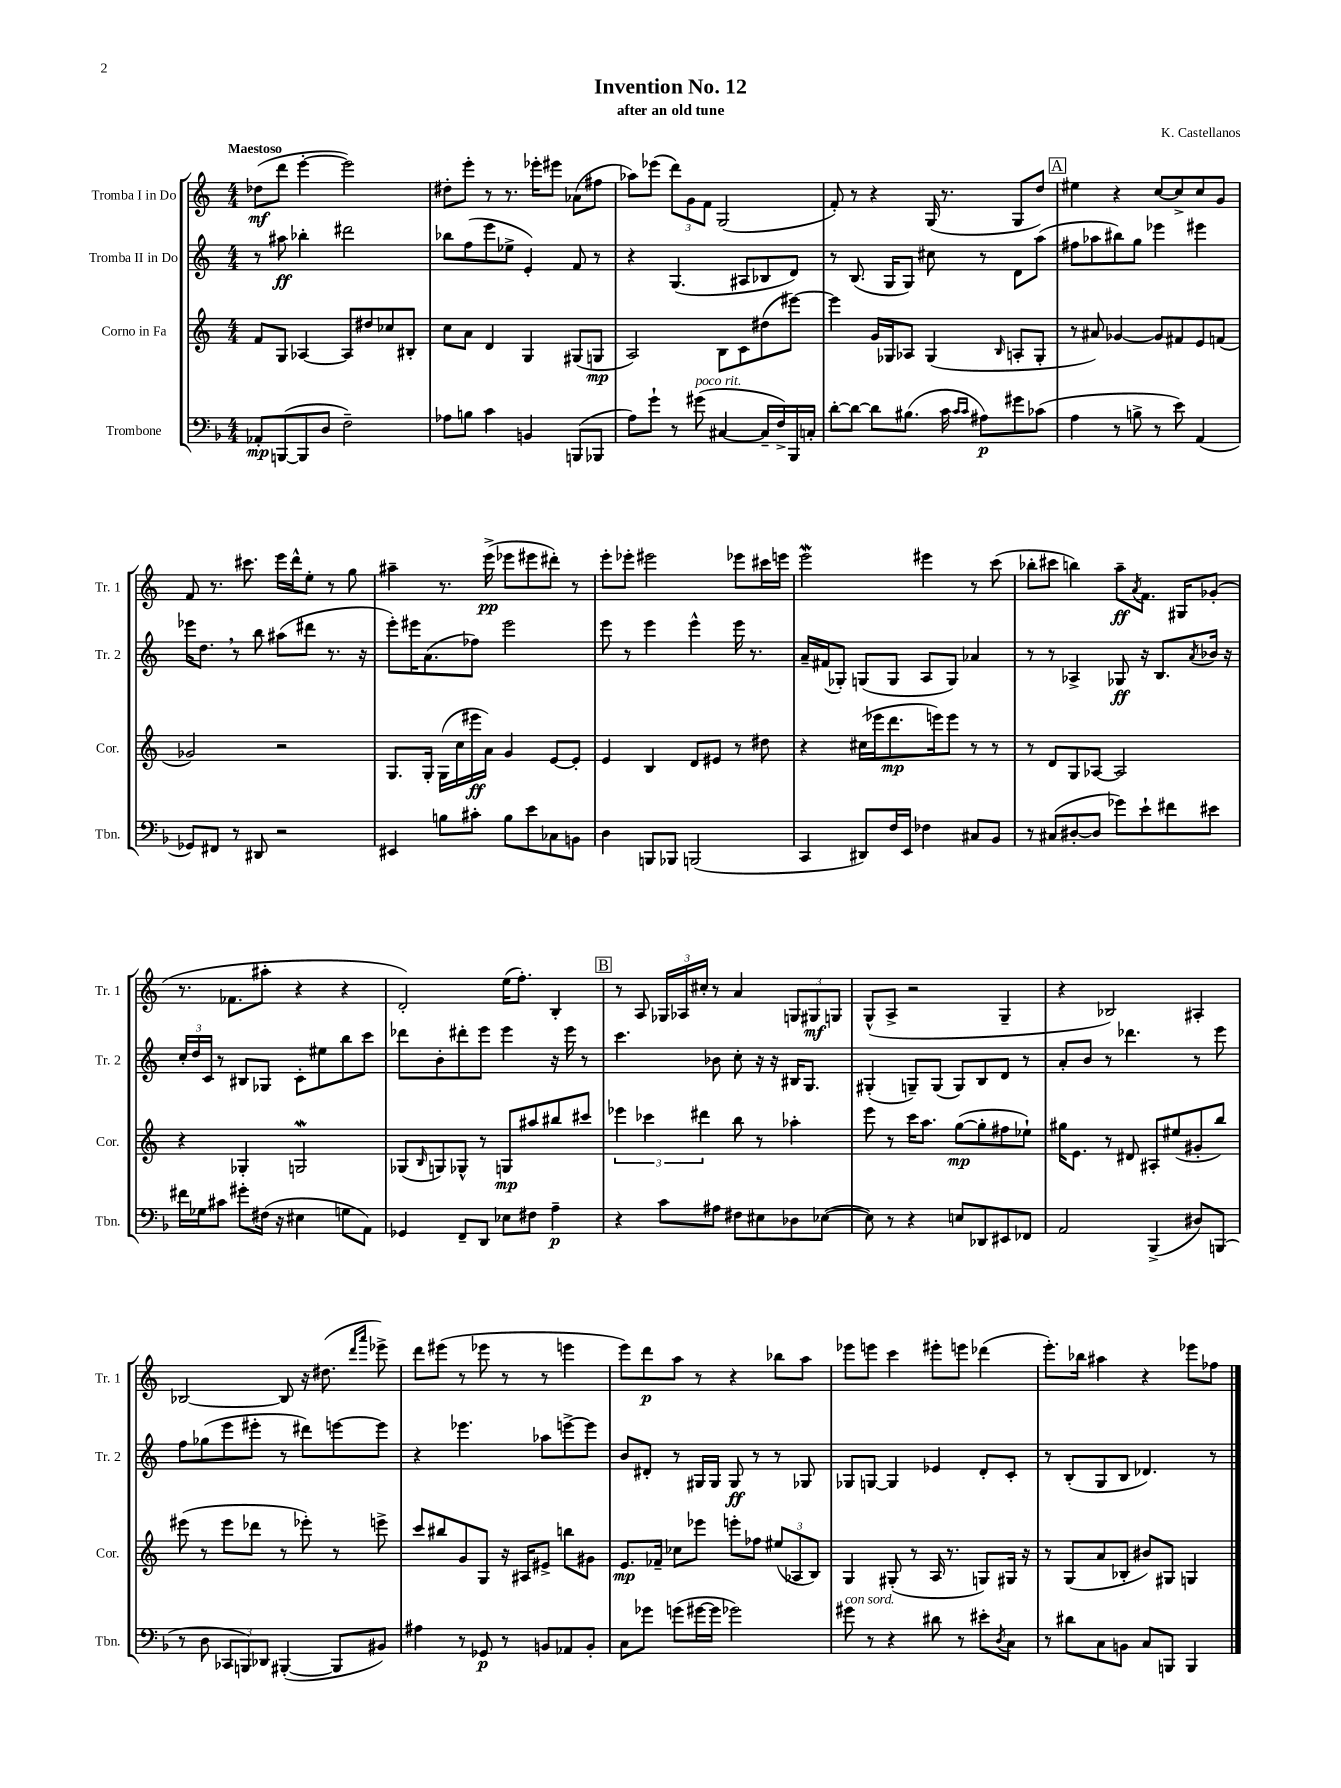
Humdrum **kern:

**kern	**dynam	**kern	**dynam	**kern	**dynam	**kern	**dynam
*part4	*part4	*part3	*part3	*part2	*part2	*part1	*part1
*staff4	*staff4	*staff3	*staff3	*staff2	*staff2	*staff1	*staff1
*I"Trombone	*	*I"Corno in Fa	*	*I"Tromba II in Do	*	*I"Tromba I in Do	*
*I'Tbn.	*	*I'Cor.	*	*I'Tr. 2	*	*I'Tr. 1	*
*clefF4	*	*clefG2	*	*clefG2	*	*clefG2	*
*k[b-]	*	*k[]	*	*k[]	*	*k[]	*
*M4/4	*	*M4/4	*	*M4/4	*	*M4/4	*
=1	=1	=1	=1	=1	=1	=1	=1
!	!	!	!	!	!	!LO:TX:a:B:t=Maestoso	!
8AA-X'/L	mp	8f/L	.	8r	.	(8dd-X\L	mf
([8BBBn/	.	8G/J	.	8aa#X\	ff	8ddd\J	.
8BBB/]	.	[4A-X/	.	4bb-X'\	.	[4eee'\	.
8D/J	.	.	.	.	.	.	.
2F~\)	.	8A-/L]	.	2ddd#X\	.	2eee\])	.
.	.	8dd#X/	.	.	.	.	.
.	.	8cc-X/	.	.	.	.	.
.	.	8B#X'/J	.	.	.	.	.
=2	=2	=2	=2	=2	=2	=2	=2
8A-X\L	.	8cc\L	.	8bb-X\L	.	8dd#X'\L	.
8Bn\J	.	8a\J	.	(8ff\	.	8eee'\J	.
4c\	.	4d/	.	8eee\	.	8r	.
.	.	.	.	8ee-X^\J	.	8.r	.
4BBn/	.	4G/	.	4e'/)	.	.	.
.	.	.	.	.	.	16eee-X'\KL	.
.	.	.	.	.	.	8eee#X\J	.
(8BBBn/L	.	(8G#X/L	.	8f/	.	(8a-X\L	.
8BBB-X/J	.	8Gn/J	mp	8r	.	8ff#X\J	.
=3	=3	=3	=3	=3	=3	=3	=3
8A\L)	.	2A/)	.	4r	.	8aa-X\L)	.
8g`\J	.	.	.	.	.	(8eee-X\J	.
8r	.	.	.	(4.G/	.	12ddd\L)	.
.	.	.	.	.	.	12g\	.
!LO:TX:a:i:t=poco rit.	!	!	!	!	!	!	!
(8g#X\	.	.	.	.	.	.	.
.	.	.	.	.	.	12f\J	.
[4C#X/	.	8B\L	.	.	.	(2G/	.
.	.	8c\	.	8A#X/L	.	.	.
16C#~/LL]	.	(8dd#X\	.	8B-X/	.	.	.
16F^/)	.	.	.	.	.	.	.
16BBB-/	.	[8eee#X\J)	.	8d/J)	.	.	.
16Cn'/JJ	.	.	.	.	.	.	.
=4	=4	=4	=4	=4	=4	=4	=4
[8d'\L	.	4eee#\]	.	8r	.	8f'/)	.
8d\J_	.	.	.	(8.B/	.	8r	.
8d\L]	.	16g/LL	.	.	.	4r	.
.	.	16G-X/J	.	16G/KL	.	.	.
(8.B#X\J	.	8A-X/J	.	8G/J)	.	.	.
.	.	(4G-/	.	8cc#X\	.	(16G/	.
16c\	.	.	.	.	.	8.r	.
16qqc/LL	.	.	.	.	.	.	.
16qqc/JJ	.	.	.	.	.	.	.
8A#X\L)	p	.	.	8r	.	.	.
.	.	16qqB/	.	.	.	.	.
8g#X\	.	8An'/L	.	8d\L	.	8G/L	.
(8c-X\J	.	8G-'/J	.	(8aa\J	.	8dd/J)	.
!!LO:REH:place=s1:t=A
=5	=5	=5	=5	=5	=5	=5	=5
4A\	.	8r	.	8ff#X\L	.	4ee#X\	.
.	.	8a#X/)	.	8aa-X\	.	.	.
8r	.	[4g-X/	.	8bb#X\)	.	4r	.
8Bn^\	.	.	.	8gg\J	.	.	.
8r	.	8g-/L]	.	4eee-X\	.	[8cc/L	.
8e\)	.	8f#X/	.	.	.	8cc^/]	.
(4AA/	.	8e/	.	4eee#X\	.	8cc/	.
.	.	(8fn/J	.	.	.	8g/J	.
!!LO:LB:g=z
=6	=6	=6	=6	=6	=6	=6	=6
8GG-X/L)	.	2g-X/)	.	16eee-X\KL	.	8f/	.
.	.	.	.	8.dd,\J	.	.	.
8FF#X/J	.	.	.	.	.	8.r	.
8r	.	.	.	8r	.	.	.
.	.	.	.	.	.	8.ccc#X\	.
8DD#X/	.	.	.	8bb\	.	.	.
2r	.	2r	.	(8aa#X\L	.	16eee\LL	.
.	.	.	.	.	.	16ddd^^\J	.
.	.	.	.	8ddd#X\J	.	8ee'\J	.
.	.	.	.	8.r	.	8r	.
.	.	.	.	.	.	8gg\	.
.	.	.	.	16r	.	.	.
=7	=7	=7	=7	=7	=7	=7	=7
4EE#X/	.	8.G/L	.	8eee'\L)	.	4aa#X~\	.
.	.	.	.	16eee#X\K	.	.	.
.	.	16G'/Jk	.	(8.a\	.	.	.
8Bn\L	.	(16G\LL	.	.	.	8.r	.
.	.	16cc\	.	.	.	.	.
8c#X'\J	.	16eee#X\	ff	8ff-X\J)	.	.	.
.	.	16a\JJ)	.	.	.	(16eee^\	pp
8B\L	.	4g/	.	2eee#\	.	8eee-X\L	.
8e\	.	.	.	.	.	8eee#X\	.
8C-X\	.	[8e/L	.	.	.	8ddd#X'\J)	.
8BBn\J	.	8e'/J]	.	.	.	8r	.
=8	=8	=8	=8	=8	=8	=8	=8
4D\	.	4e/	.	8eee\	.	8eee'\L	.
.	.	.	.	8r	.	8eee-X'\J	.
8BBBn/L	.	4B/	.	4eee\	.	2eee#X\	.
8BBB-X/J	.	.	.	.	.	.	.
(2BBBn/	.	8d/L	.	4eee^^\	.	.	.
.	.	8e#X/J	.	.	.	.	.
.	.	8r	.	16eee\	.	8eee-X\L	.
.	.	.	.	8.r	.	.	.
.	.	8dd#X\	.	.	.	16ccc#X\L	.
.	.	.	.	.	.	16eeen\JJ	.
=9	=9	=9	=9	=9	=9	=9	=9
4CC/	.	4r	.	16a~/LL	.	2eeeW\	.
.	.	.	.	(16f#X/J	.	.	.
.	.	.	.	8G-X'/J)	.	.	.
8DD#X/L)	.	(16cc#X\LL	.	(8Gn/L	.	.	.
.	.	16eee-X\J	.	.	.	.	.
16F/L	.	8.ddd\	mp	8G/J	.	.	.
16EE/JJ	.	.	.	.	.	.	.
4F-X\	.	.	.	8A/L	.	4eee#X\	.
.	.	16eeen\k)	.	.	.	.	.
.	.	8eee\J	.	8G/J)	.	.	.
8C#X/L	.	8r	.	4a-X/	.	8r	.
8BB-/J	.	8r	.	.	.	(8ccc\	.
=10	=10	=10	=10	=10	=10	=10	=10
8r	.	8r	.	8r	.	8bb-X'\L	.
(8C#X/L	.	8d/L	.	8r	.	8ccc#X\J	.
[8D#X'/	.	8G/	.	4A-X^/	.	4bbn\)	.
8D#/J]	.	[8A-X/J	.	.	.	.	.
8g-X\L)	.	2A-/]	.	8G-X/	ff	8aa~\L	ff
.	.	.	.	.	.	8qa/	.
8e`\	.	.	.	16r	.	8.f\J	.
.	.	.	.	8.B/L	.	.	.
8f#X\	.	.	.	.	.	.	.
.	.	.	.	.	.	16G#X/KL	.
.	.	.	.	8qa/	.	.	.
8e#X\J	.	.	.	16b-X/Jk	.	(8g-X'/J	.
.	.	.	.	16r	.	.	.
!!LO:LB:g=z
=11	=11	=11	=11	=11	=11	=11	=11
16f#X\LL	.	4r	.	24cc'/LL	.	8.r	.
.	.	.	.	24dd/	.	.	.
16G-X\J	.	.	.	.	.	.	.
.	.	.	.	24c/JJ	.	.	.
8c#X\J	.	.	.	8r	.	.	.
.	.	.	.	.	.	8.f-X\L	.
8g#X'\L	.	4G-X'/	.	8B#X/L	.	.	.
(16F#X\Jk	.	.	.	8G-X/J	.	8aa#X'\J	.
16r	.	.	.	.	.	.	.
4E#X\	.	2GnW/	.	8c'\L	.	4r	.
.	.	.	.	8ee#X\	.	.	.
8Gn\L	.	.	.	8bb\	.	4r	.
8AA\J)	.	.	.	8ccc\J	.	.	.
=12	=12	=12	=12	=12	=12	=12	=12
4GG-X/	.	(8G-X/L	.	8ddd-X\L	.	2d'/)	.
.	.	16qqB/	.	.	.	.	.
.	.	8Gn/)	.	8b'\	.	.	.
8FF~/L	.	8G-X^^/J	.	8ddd#X'\	.	.	.
8DD/J	.	8r	.	8eee\J	.	.	.
8E-X\L	.	8Gn/L	mp	4eee\	.	(16ee\KL	.
.	.	.	.	.	.	8.ff'\J)	.
8F#X\J	.	8aa#X/	.	.	.	.	.
4A~\	p	8bb#X/	.	16r	.	4B'/	.
.	.	.	.	16eee\	.	.	.
.	.	8ccc#X/J	.	8r	.	.	.
!!LO:REH:place=s1:t=B
=13	=13	=13	=13	=13	=13	=13	=13
4r	.	6eee-X\	.	4.ccc\	.	8r	.
.	.	.	.	.	.	8A/	.
.	.	6ccc-X\	.	.	.	.	.
8c\L	.	.	.	.	.	24G-X/LL	.
.	.	.	.	.	.	24A-X/	.
.	.	6ddd#X\	.	.	.	24cc#X'/JJ	.
8A#X\J	.	.	.	8b-X\	.	8r	.
8F#X\L	.	8bb\	.	8cc'\	.	4a/	.
8E#X\	.	8r	.	16r	.	.	.
.	.	.	.	16r	.	.	.
8D-X\	.	4aa-X'\	.	16B#X/KL	.	12Gn/L	.
.	.	.	.	8.G/J	.	.	.
.	.	.	.	.	.	12G#X/	mf
([8E-X\J	.	.	.	.	.	.	.
.	.	.	.	.	.	12Gn/J	.
=14	=14	=14	=14	=14	=14	=14	=14
8E-\])	.	8eee\	.	(4G#X'/	.	(8G^^/L	.
8r	.	8r	.	.	.	8A^/J	.
4r	.	16ccc\KL	.	8Gn~/L)	.	2r	.
.	.	8.aa\J	.	.	.	.	.
.	.	.	.	(8G/J	.	.	.
8En/L	.	([8gg\L	mp	8G/L)	.	.	.
8DD-X/	.	8gg'\]	.	8B/	.	.	.
8EE#X/	.	8ff#X\	.	8d/J	.	4G~/	.
8FF-X/J	.	8ee-X`\J)	.	8r	.	.	.
=15	=15	=15	=15	=15	=15	=15	=15
2AA/	.	16gg#X\KL	.	8a'/L	.	4r	.
.	.	8.e\J	.	.	.	.	.
.	.	.	.	8b/J	.	.	.
.	.	8r	.	8r	.	2B-X/)	.
.	.	8d#X/	.	4.ddd-X\	.	.	.
(4BBB-^/	.	8A#X'/L	.	.	.	.	.
.	.	(8ee#X/	.	.	.	.	.
8D#X/L)	.	8g#X'/	.	8r	.	4A#X'/	.
(8BBBn/J	.	8bb/J)	.	8eee\	.	.	.
!!LO:LB:g=z
=16	=16	=16	=16	=16	=16	=16	=16
8r	.	(8eee#X\	.	8ff\L	.	[2B-X/	.
8D\	.	8r	.	(8gg-X\	.	.	.
12CC-X/L	.	8eee#\L	.	8eee\	.	.	.
12BBBn/)	.	.	.	.	.	.	.
.	.	8ddd-X\J	.	8eee#X'\J	.	.	.
12DD-X/J	.	.	.	.	.	.	.
([4BBB#X'/	.	8r	.	8r	.	8B-/]	.
.	.	8eee-X'\)	.	8ddd#X\L)	.	16r	.
.	.	.	.	.	.	(8.dd#X\	.
8BBB#/L]	.	8r	.	[8eeen\	.	.	.
.	.	.	.	.	.	16qqddd/LL	.
.	.	.	.	.	.	16qqaaa/JJ	.
8BB#X/J)	.	8eeen^\	.	8eee\J]	.	8eee-X^\)	.
=17	=17	=17	=17	=17	=17	=17	=17
4A#X\	.	8ccc/L	.	4r	.	8ddd\L	.
.	.	8bb#X/	.	.	.	(8eee#X\J	.
8r	.	8g/	.	4.eee-X\	.	8r	.
8GG-X/	p	8G/J	.	.	.	8eee-X\	.
8r	.	16r	.	.	.	8r	.
.	.	16A#X/KL	.	.	.	.	.
8BBn/L	.	8e#X^/J	.	8aa-X\L	.	8r	.
8AA-X/	.	8bbn\L	.	[8eeen^\	.	4eeen\	.
8BB'/J	.	8g#X\J	.	8eee\J]	.	.	.
=18	=18	=18	=18	=18	=18	=18	=18
8C\L	.	8.e/L	mp	8b/L	.	8eee\L)	.
8g-X\J	.	.	.	8d#X'/J	.	8ddd\	p
.	.	16f-X~/Jk	.	.	.	.	.
(8gn\L	.	8cc-X\L	.	8r	.	8aa\J	.
[16g#X\L	.	8eee-X\J	.	16G#X/LL	.	8r	.
16g#\JJ]	.	.	.	16G#/JJ	.	.	.
2g-X\)	.	8eeen'\L	.	8G#/	ff	4r	.
.	.	8ff-X\J	.	8r	.	.	.
.	.	(12ee#X/L	.	8r	.	8bb-X\L	.
.	.	12A-X/	.	.	.	.	.
.	.	.	.	8G-X/	.	8aa\J	.
.	.	12B/J)	.	.	.	.	.
=19	=19	=19	=19	=19	=19	=19	=19
!LO:TX:a:i:t=con sord.	!	!	!	!	!	!	!
8g#X\	.	4G/	.	8G-X/L	.	8eee-X\L	.
8r	.	.	.	[8Gn/J	.	8eeen\J	.
4r	.	(8G#X'/	.	4G/]	.	4ccc\	.
.	.	8r	.	.	.	.	.
8d#X\	.	16A/	.	4e-X/	.	8eee#X'\L	.
.	.	8.r	.	.	.	.	.
8r	.	.	.	.	.	8eeen\J	.
8e#X'\L	.	8Gn/L)	.	8d'/L	.	(4ddd-X\	.
8qD/	.	.	.	.	.	.	.
8C\J	.	16G#X/Jk	.	8c'/J	.	.	.
.	.	16r	.	.	.	.	.
=20	=20	=20	=20	=20	=20	=20	=20
8r	.	8r	.	8r	.	8.eee'\L)	.
8d#X\L	.	(8G/L	.	(8B'/L	.	.	.
.	.	.	.	.	.	16bb-X\Jk	.
8C\	.	8a/	.	8G/	.	4aa#X\	.
8BBn\J	.	8B-X'/J	.	8B/J	.	.	.
8C/L	.	8b#X/L)	.	4.d-X/)	.	4r	.
8BBBn/J	.	8G#X/J	.	.	.	.	.
4BBB/	.	4Gn/	.	.	.	8eee-X\L	.
.	.	.	.	8r	.	8ff-X\J	.
==	==	==	==	==	==	==	==
*-	*-	*-	*-	*-	*-	*-	*-
